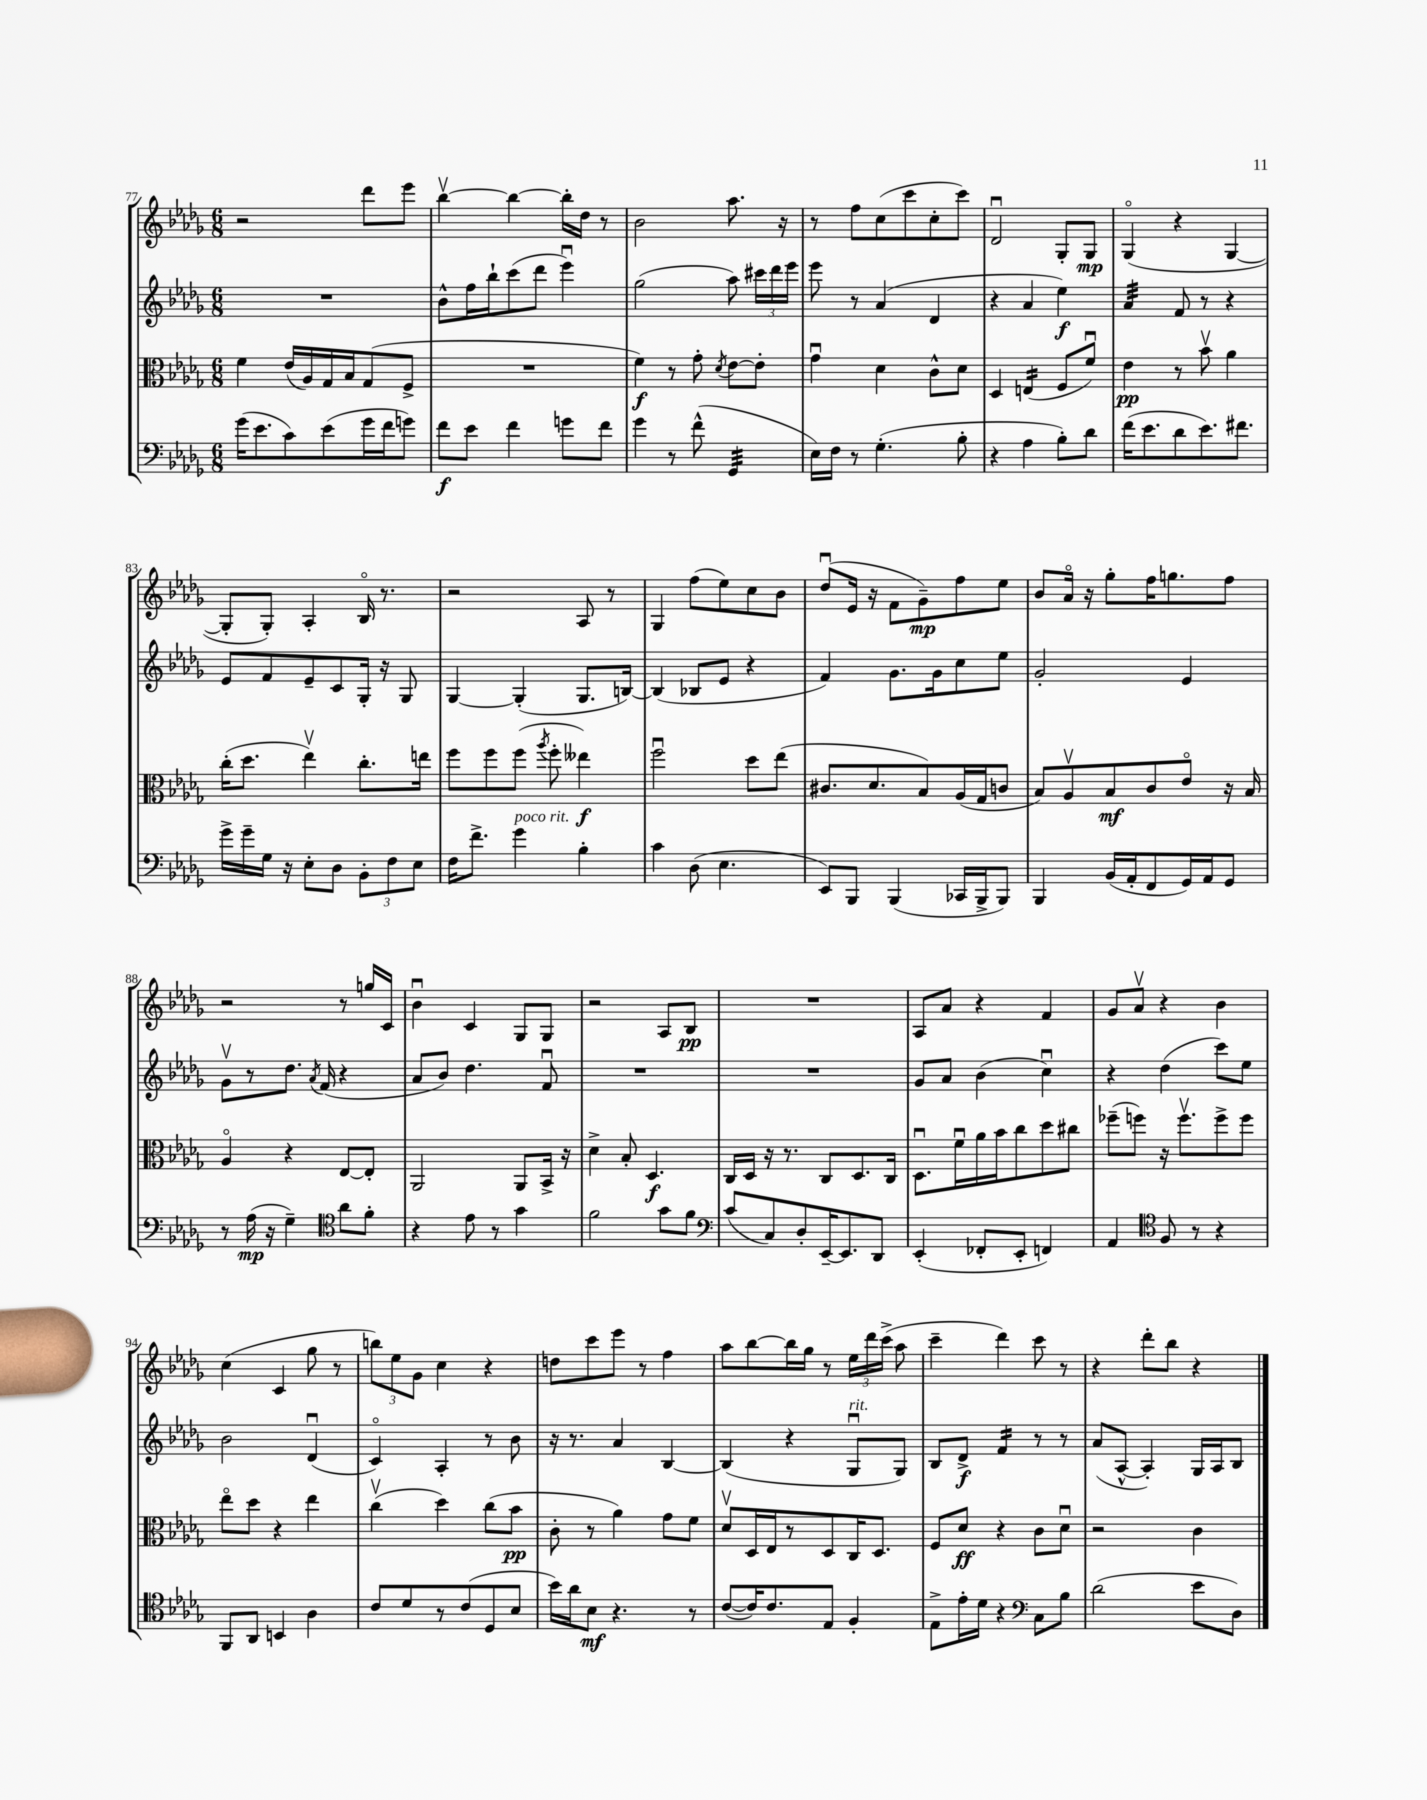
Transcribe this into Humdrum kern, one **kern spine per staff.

**kern	**kern	**kern	**kern
*staff4	*staff3	*staff2	*staff1
*clefF4	*clefC3	*clefG2	*clefG2
*k[b-e-a-d-g-]	*k[b-e-a-d-g-]	*k[b-e-a-d-g-]	*k[b-e-a-d-g-]
*M6/8	*M6/8	*M6/8	*M6/8
(16g-	4f	2.r	2r
8.e-	.	.	.
8c)	(16e-	.	.
.	16A-)	.	.
(8e-	16G-	.	.
.	16B-	.	.
16g-	(8G-	.	8ddd-
16f	.	.	.
8g)	8F^	.	8eee-
=	=	=	=
8f	2.r	8b-^^	[4bb-v
8e-	.	16ff	.
.	.	16bb-`	.
4f	.	(8ccc	4bb-_
.	.	8ddd-	.
8g	.	4eee-u)	16bb-']
.	.	.	16dd-
8f	.	.	8r
=	=	=	=
4g-	4f)	(2gg-	2b-
8r	8r	.	.
(8f^^	8g-'	.	.
.	8qd-	.	.
4GG-	[8e-	8aa-)	8.aa-
.	8e-']	24ccc#	.
.	.	24ddd-	.
.	.	.	16r
.	.	24eee-	.
=	=	=	=
16E-)	4g-u	8eee-	8r
16F	.	.	.
8r	.	8r	8ff
(4.G-'	4d-	(4a-	(8cc
.	.	.	8ccc
.	8c^^	4d-	8cc'
8B-'	8d-	.	8ccc)
=	=	=	=
4r	4D-	4r	2d-u
4A-	(4E	4a-	.
8B-')	8F	4ee-)	8G-'
8d-	8fu)	.	8G-
=	=	=	=
(16f	4e-	4a-	(4G-o
8.e-	.	.	.
8d-	8r	8f	4r
8.e-)	8b-v	8r	.
.	4a-	4r	[4G-
8.f#	.	.	.
=	=	=	=
16g-^	(16cc'	8e-	8G-']
16g-~	8.dd-	.	.
16G-	.	8f	8G-')
16r	.	.	.
8E-'	4ee-v)	8e-~	4A-'
8D-	.	8c	.
12BB-'	8.cc'	16G-'	16B-o
.	.	16r	8.r
12F	.	.	.
.	.	8G-	.
12E-	.	.	.
.	16ee	.	.
=	=	=	=
16F	8ff	[4G-	2r
8.f^	.	.	.
.	8ff	.	.
4g-	(8ff	(4G-']	.
.	8qaa-	.	.
.	8ff'	.	.
4B-'	4ee--)	8.G-	8A-
.	.	.	8r
.	.	[16B)	.
=	=	=	=
4c	2ffu	(4B]	4G-
(8D-	.	8B-	(8ff
4.E-	.	8e-	8ee-)
.	8dd-	4r	8cc
.	(8ee-	.	8b-
=	=	=	=
8EE-)	8.c#	4f)	(8dd-u
8BBB-	.	.	16e-
.	8.d-	.	16r
(4BBB-	.	8.g-	8f
.	8B-)	.	8g-~)
.	.	16g-	.
16CC-	(16A-	8cc	8ff
16BBB-^	16G-	.	.
8BBB-)	8c	8ee-	8ee-
=	=	=	=
4BBB-	8B-)	2g-'	8b-
.	8A-v	.	16a-o
.	.	.	16r
(16BB-	8B-	.	8gg-'
16AA-'	.	.	.
8FF	8c	.	16ff
.	.	.	8.gg
16GG-)	8e-o	4e-	.
16AA-	.	.	.
8GG-	16r	.	8ff
.	16B-	.	.
=	=	=	=
8r	4A-o	8g-v	2r
(16A-	.	8r	.
16r	.	.	.
4G-~)	4r	8.dd-	.
.	.	8qa-	.
.	.	(16f	.
*clefC4	*	*	*
8a-	[8E-	4r	8r
8f'	8E-']	.	16gg
.	.	.	16c
=	=	=	=
4r	2AA-	8a-	4b-u
.	.	8b-)	.
8e-	.	4.dd-	4c
8r	.	.	.
4g-	8AA-	.	8G-
.	16BB-^	8fu	8G-
.	16r	.	.
=	=	=	=
2f	4d-^	2.r	2r
.	8B-'	.	.
.	4.D-	.	.
8g-	.	.	8A-
8f	.	.	8B-
=	=	=	=
*clefF4	*	*	*
(8c	16C	2.r	2.r
.	16D-	.	.
8C)	16r	.	.
.	8.r	.	.
8D-'	.	.	.
[16EE-~	8C	.	.
8.EE-]	.	.	.
.	8.D-	.	.
8DD-	.	.	.
.	16C	.	.
=	=	=	=
(4EE-'	8.D-u	8g-	8A-
.	.	8a-	8a-
.	16fu	.	.
8FF-'	16a-	(4b-	4r
.	16b-	.	.
8EE-'	8cc	.	.
4FF)	8dd-	4ccu)	4f
.	8cc#	.	.
=	=	=	=
4AA-	(8ff-~	4r	8g-
.	8ff)	.	8a-v
*clefC4	*	*	*
8F	16r	(4dd-	4r
.	8.ffv	.	.
8r	.	.	.
4r	8ff^	8ccc)	4b-
.	8ff	8ee-	.
=	=	=	=
8FF	8ee-o	2b-	(4cc
8AA-	8dd-	.	.
4BB	4r	.	4c
4A-	4ee-	(4d-u	8gg-
.	.	.	8r
=	=	=	=
8c	(4ccv	4co)	12bb)
.	.	.	12ee-
8d-	.	.	.
.	.	.	12g-
8r	4dd-)	4A-'	4cc
(8c	.	.	.
8D-	(8cc	8r	4r
8B-	8b-	8b-	.
=	=	=	=
16b-)	8c'	16r	8dd
16a-	.	8.r	.
8B-	8r	.	8ccc
4.r	4a-)	4a-	8eee-
.	.	.	8r
.	8g-	[4B-	4ff
8r	8f	.	.
=	=	=	=
([8c	8d-v	(4B-]	8aa-
16c])	16D-	.	[8bb-
8.c	16E-	.	.
.	8r	4r	16bb-]
.	.	.	16gg-
8E-	8D-	.	8r
4F'	16C	8G-u	24ee-
.	.	.	24ddd-
.	8.D-	.	.
.	.	.	(24ccc^
.	.	8G-)	8aa-
=	=	=	=
8E-^	8F	8B-	4ccc~
16e-'	8d-	8d-^	.
16d-	.	.	.
4r	4r	4f	4ddd-)
*clefF4	*	*	*
8C	8c	8r	8ccc
8B-	8d-u	8r	8r
=	=	=	=
(2d-	2r	(8a-	4r
.	.	[8A-^^	.
.	.	4A-'])	8ddd-'
.	.	.	8bb-
8e-	4c	16G-	4r
.	.	16A-	.
8D-)	.	8B-	.
==	==	==	==
*-	*-	*-	*-
